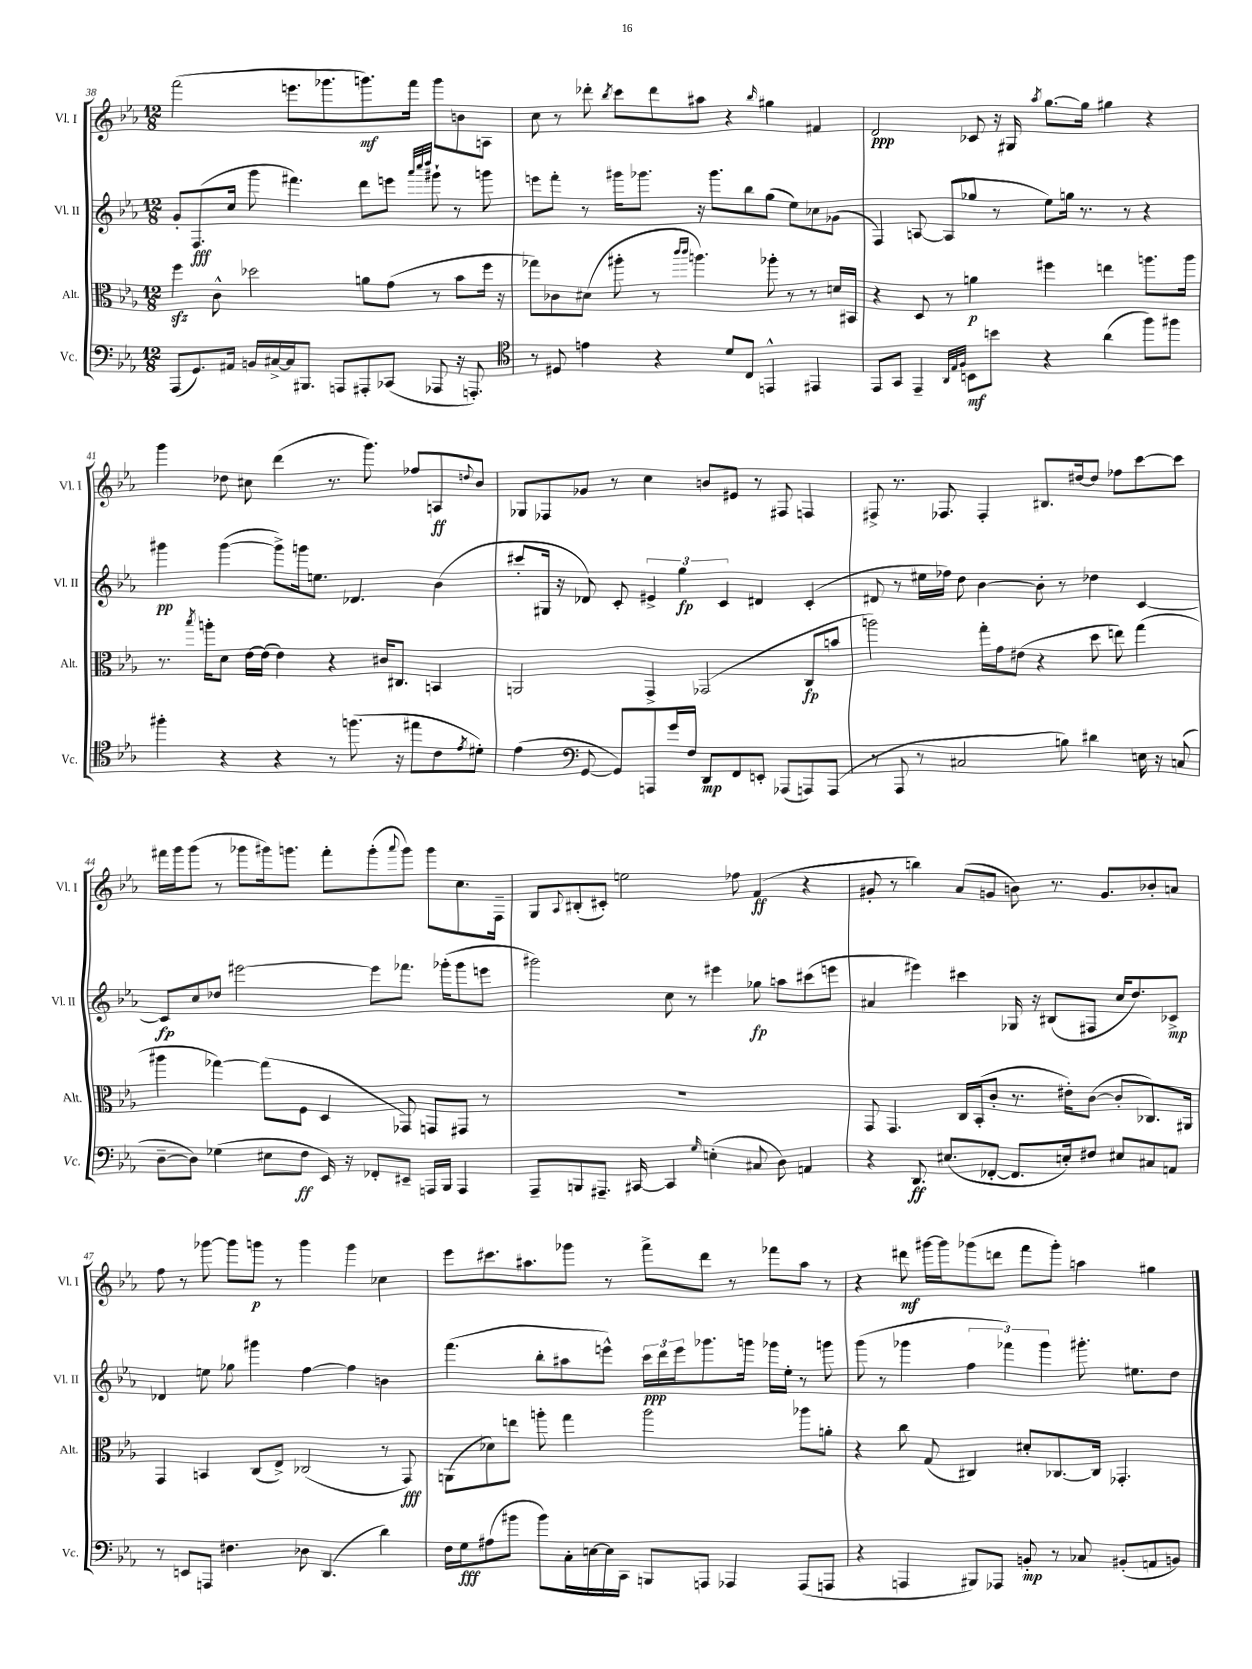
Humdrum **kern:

**kern	**kern	**kern	**kern
*staff4	*staff3	*staff2	*staff1
*clefF4	*clefC3	*clefG2	*clefG2
*k[b-e-a-]	*k[b-e-a-]	*k[b-e-a-]	*k[b-e-a-]
*M12/8	*M12/8	*M12/8	*M12/8
(8AAA-/L	4ff\	8g'/L	(2fff\
8.GG/)	.	(8.F/	.
.	8c^^\	.	.
16AA#/Jk	.	16cc/Jk	.
16BB/LL	2dd-\	8ggg\	.
[16C#^/	.	.	.
16C#/]J	.	4.fff#\)	8.eee\L
8.BBB#/J	.	.	.
.	.	.	8.ggg-\
8AAA/L	.	.	.
8AAA#'/	8a\L	8ddd\L	8.ggg\)
(8CC-/J	(8g\J	8eee\J	.
.	.	.	16fff\Jk
.	.	32qqaaa-/LLL	.
.	.	32qqcccc/	.
.	.	32qqdddd/JJJ	.
8AAA-/	8r	8ggg#`\	8ggg\L
16r	8b-\L	8r	8b\
8.AAA'/)	.	.	.
.	16ff\Jk	8ggg\	8A\J
.	16r	.	.
=	=	=	=
*clefC4	*	*	*
8r	8gg-\L)	8eee\L	8cc\
8D#/	8c-\	8fff'\J	8r
4e\	(8d#\J	8r	8ddd-'\
.	.	.	8qbb-/
.	8aa#'\	16ggg#\LK	8ccc\L
.	.	8.ggg-\J	.
4r	8r	.	8ddd-\
.	16qqccc/LL	.	.
.	16qqccc/JJ	.	.
.	4.aa\)	16r	8aa#\J
.	.	8.ggg-\L	.
8d/L	.	.	4r
8C/J	.	8bb-\	.
.	.	.	16qqbb-/
4EE^^/	8aa-'\	(8gg\J	4gg#\
.	8r	8ee-\L)	.
4EE#/	8r	8cc-\	4f#/
.	16d/LL	(8g-\J	.
.	16BB#/JJ	.	.
=	=	=	=
8EE-/L	4r	4F/)	2d/
8GG/J	.	.	.
4EE-~/	8D/	[8A/	.
.	8r	(8A/]L	.
32qqAA-/LLL	.	.	.
32qqE-/	.	.	.
32qqF/JJJ	.	.	.
8BB\L	4a\	8gg-/J	8c-/
8b\J	.	8r	16r
.	.	.	16G#/
.	.	.	8qaa-/
4r	4ff#\	8ee-\L)	[8.gg\L
.	.	16gg\Jk	.
.	.	8.r	16gg\]Jk
(4a-\	4ee\	.	4gg#\
.	.	8r	.
8ff\L)	8.aa\L	4r	4r
8ff#\J	.	.	.
.	16aa\Jk	.	.
=	=	=	=
4ff#'\	8.r	4ggg#\	4ggg\
.	8qbb-/	.	.
.	16aa'\LK	.	.
4r	8d\J	([4ggg#\	8dd-\
.	[16e-\LL	.	8cc#\
.	(16e-\]JJ	.	.
4r	4e-\)	8ggg#^\]L)	(4ddd\
.	.	16ggg\k	.
.	.	8.ee\J	.
8r	4r	.	8.r
(8.ff\	.	4.d-/	.
.	.	.	8.ggg\)
.	16c#/LK	.	.
16r	8.C#/J	.	.
8ee#\L	.	.	8ff-/L
8c\	4BB/	(4b-\	8A/
8qe-/	.	.	8qqdd/
8d#'\J)	.	.	8b-/J
=	=	=	=
(4e-\	2AA/	8ccc#'/L	8G-/L
.	.	16G#/Jk	8F-/
.	.	16r	.
*clefF4	*	*	*
[8GG/	.	8d-/)	8g-/J
8GG/]L)	.	8c'/	8r
8AAA/	4GG^/	6e#^/	4cc\
16g/L	.	.	.
.	.	6gg\	.
16F/JJ	.	.	.
8DD/L	(2GG-/	.	8b/L
.	.	6c/	.
8FF/	.	.	8e#/J
8EE'/J	.	4d#/	8r
(8AAA-/L	.	.	8F#/
8AAA/)	8C/L	(4c'/	4F/
(8AAA/J	8b/J	.	.
=	=	=	=
8r	2aa\)	8d#/	8F#^/
8AAA-/	.	8r	8.r
8r	.	16ee#\LL	.
.	.	16ff-\JJ)	8.F-/
2C#/	.	8dd\	.
.	16gg'\LL	[4b-\	4F-'/
.	16g\J	.	.
.	(8e#\J	.	.
.	4r	8b-'\]	8.B#/L
8B\)	.	8r	.
.	.	.	[16dd#/k
4d#\	8dd\	4dd-\	8dd#/]J
.	8ee\)	.	8ff-\L
16E\	(4gg\	[4c/	[8ccc\
16r	.	.	.
(8C/	.	.	8ccc\]J
=	=	=	=
[8D~\L	4aa#\	8c/]L	16fff#\LL
.	.	.	16ggg\J
8D\]J)	.	8cc/	(8ggg\J
(4G-\	[4gg-\)	8dd-/J	8r
.	.	[2eee#\	8ggg-\L
8E#\L	(8gg-\]L	.	16ggg#\k)
.	.	.	8.ggg\J
8F\J	8F\J	.	.
16EE-/)	4D/	.	8fff#'\L
16r	.	.	.
8FF-'/L	.	8eee#\]L	(8ggg'\
.	.	.	8qqaaa-/
8EE#~/J	8GG-/)	8.fff-\J	8ggg\J)
16AAA/LL	8GG/L	.	8ggg\L
16BBB-/JJ	.	(16ggg-'\LK	.
4AAA/	8GG#/J	8ggg-\	8.cc\
.	8r	8eee\J	.
.	.	.	16F~\Jk
=	=	=	=
8AAA-~/L	1.r	2ggg#\)	8G/L
.	.	.	8qqA-/
8BBB/	.	.	(8B#'/
8.AAA#~/J	.	.	8c#'/J)
.	.	.	2ee\
[16CC#/	.	.	.
4CC#/]	.	8cc\	.
.	.	8r	.
16qqG/	.	.	.
(4E'\	.	4eee#\	.
.	.	.	8ff-\
8C#/	.	8gg-\	(4f/
8D\)	.	8aa\L	.
4AA/	.	(8ccc#\	4r
.	.	8eee\J	.
=	=	=	=
4r	8GG/	4a#/	8g#'/
.	4.GG/	.	8r
8.DD/	.	4eee#\)	4bb\)
(8.E#/L	.	.	.
.	16C/LL	4ccc#\	(8a-/L
.	(16BB-'/J	.	.
[8FF-'/J	8c'/J	.	8g/J
8.FF-/]L	8.r	16G-/	8b\)
.	.	16r	.
.	.	(8B#/L	8.r
16E'/k)	16e#'\LK)	.	.
8F#/J	([8c\J	8F#/J	.
.	.	.	8.g/L
8E#/L	8c'/]L	16cc/LK	.
.	.	8.dd/)	.
8C#/	8.C-/)	.	8b-'/
8AA/J	.	8c-^/J	8a/J
.	16AA#/Jk	.	.
=	=	=	=
8r	4GG/	4d-/	8ff\
8EE/L	.	.	8r
8AAA/J	4BB/	8ee\	[8ggg-\
4.F#\	.	8gg-\	8ggg-\]L
.	(8C/L	4ggg#\	8ggg\J
.	8E-^/J)	.	8r
8D-\	(2C-/	[4ff\	4ggg\
(4.DD/	.	.	.
.	.	4ff\]	4ggg\
4d\)	8r	4b\	4cc-\
.	8GG/)	.	.
=	=	=	=
16F\LL	(8AA\L	(4.fff\	8eee-\L
16G\J	.	.	.
(8A#\	8d-\)	.	8.ccc#\
8b#\J	8ee\J	.	.
.	.	.	8.aa#\
8b#\L)	8aa'\	8bb-'\L	.
16C'\L	4gg\	8aa#\	8ggg-\J
[16E\	.	.	.
16E\]	.	8eee^^\J)	8r
16CC\JJ	.	.	.
8BBB/L	2aa\	24ccc\LL	8fff^\L
.	.	24ddd\	.
.	.	24eee\J	.
8AAA/J	.	8.ggg-\	8ddd\J
4AAA-/	.	.	8r
.	.	16ggg\Jk	.
.	.	16ggg-\LL	8fff-\L
.	.	16ee-'\JJ	.
(8AAA-/L	8aa-\L	8r	8aa#\J
8AAA/J	8a'\J	8ggg\	8r
=	=	=	=
4r	4r	(8ggg\	4r
.	.	8r	.
4AAA/	8cc\	4ggg-\	8ddd#\
.	(8G/	.	[16ggg#\LL
.	.	.	16ggg#\]J
8BBB#/L)	4C#/)	6ff\	(8ggg-\
8AAA-/J	.	.	8ddd\J
.	.	6fff-\)	.
8BB'/	8d#'/L	.	8fff\L
.	.	6ggg-\	.
8r	[8.C-/	.	8ggg-'\J)
8C-/	.	8.ggg#'\	4aa\
.	16C-/]Jk	.	.
(8BB#'/L	4.GG-'/	.	.
.	.	8.ee#\L	.
8AA/	.	.	4gg#\
8BB/J)	.	8dd\J	.
==	==	==	==
*-	*-	*-	*-
